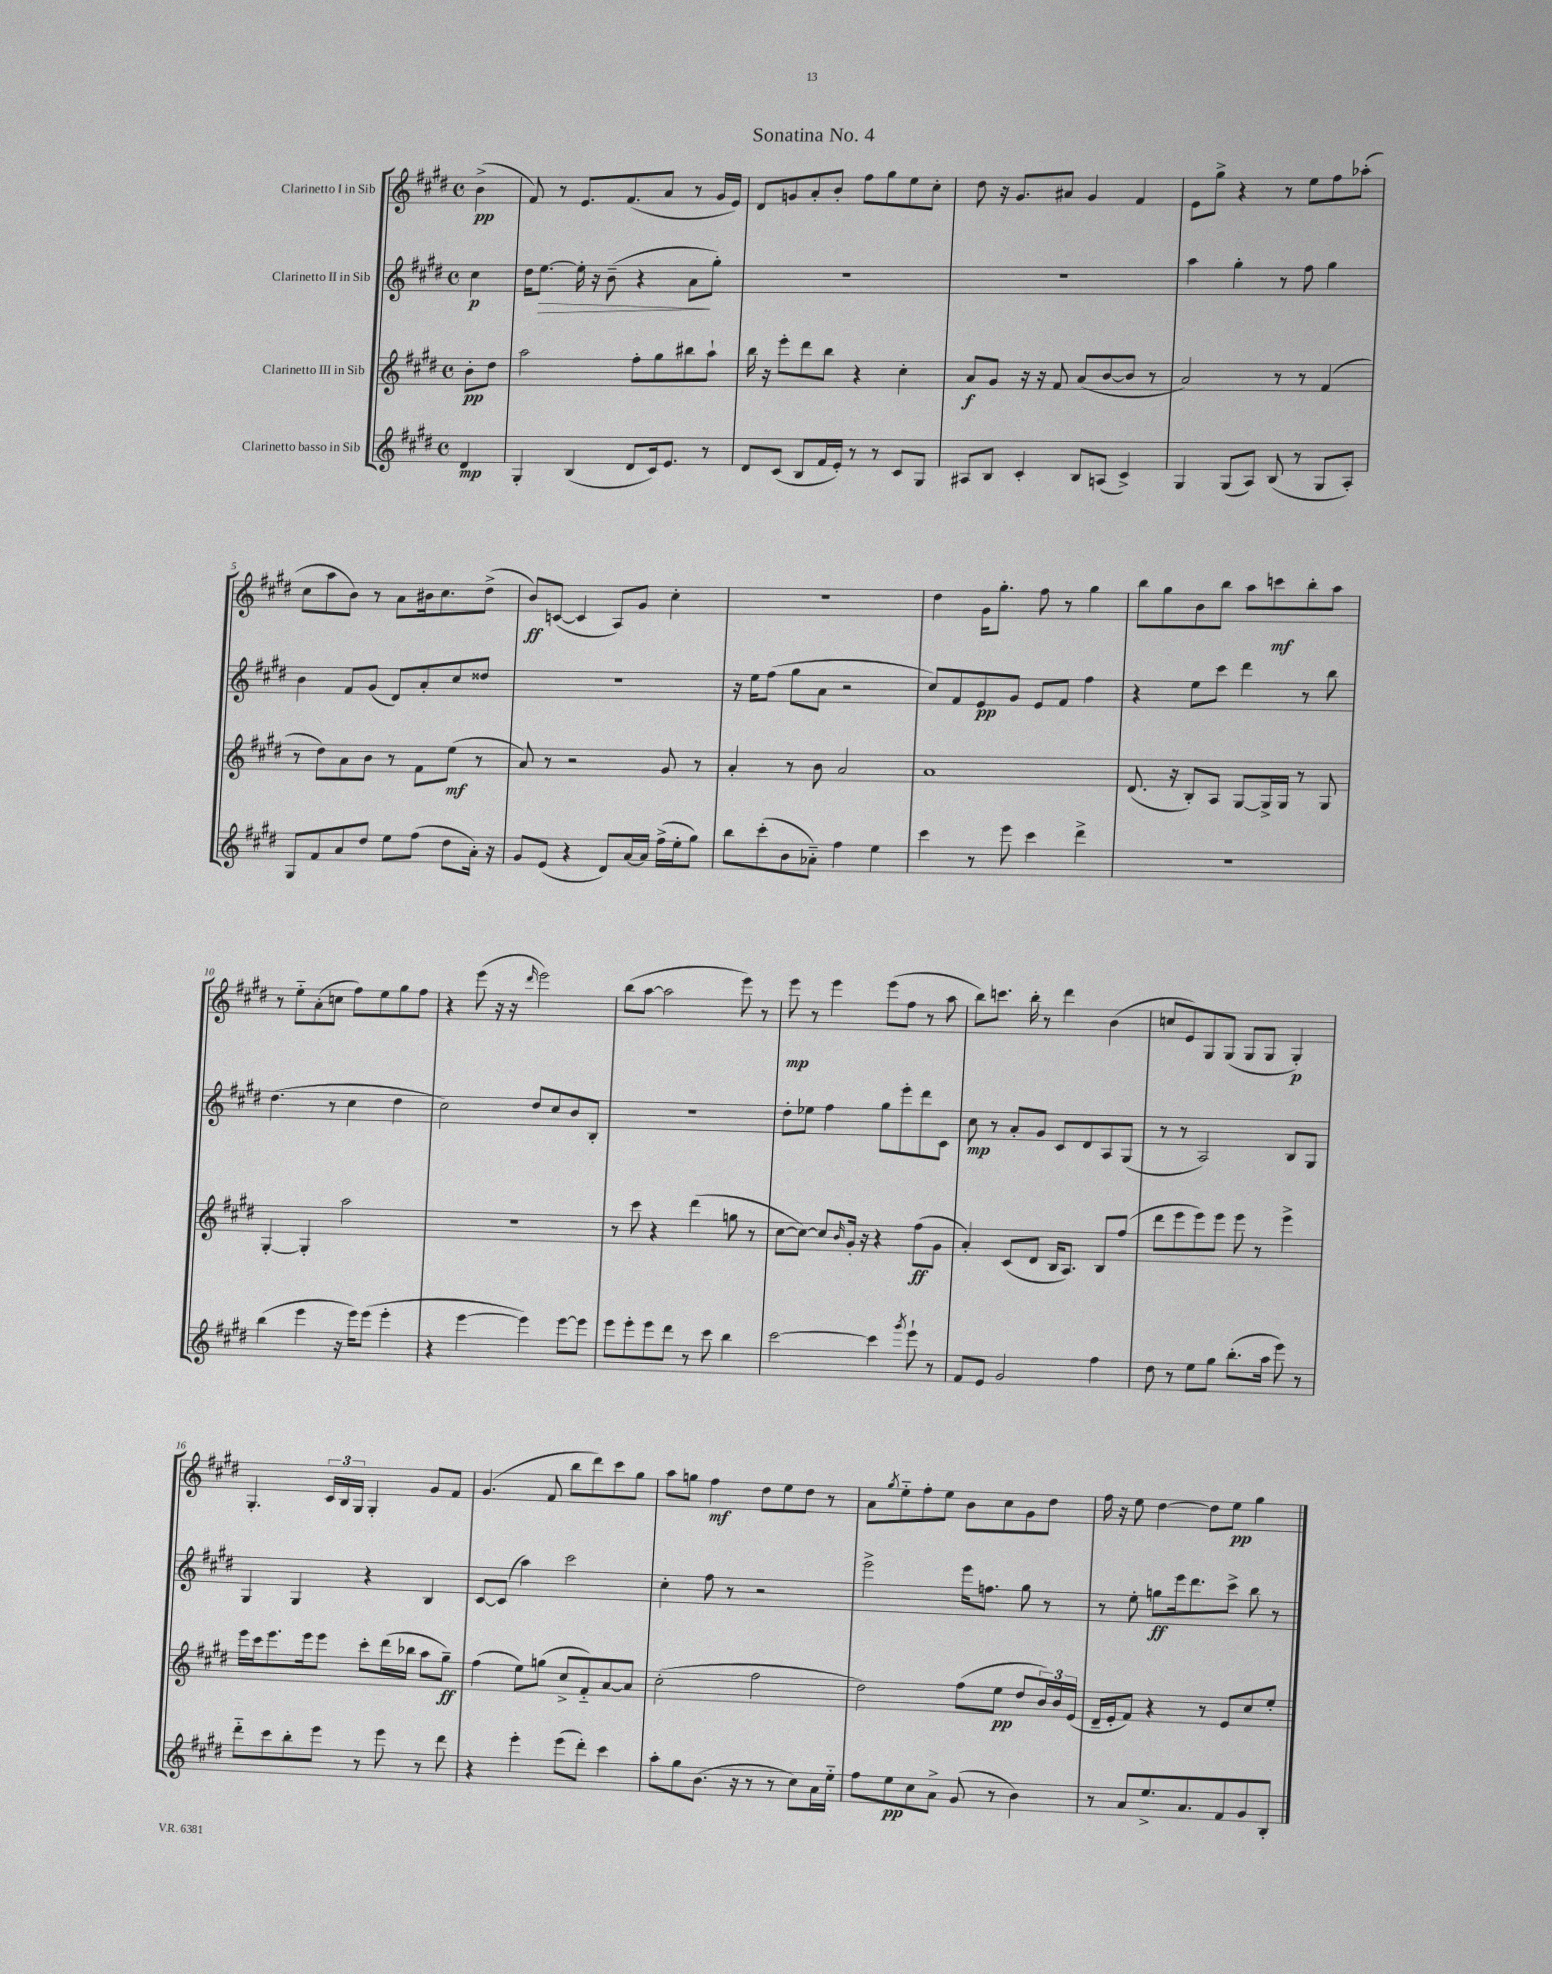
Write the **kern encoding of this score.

**kern	**kern	**kern	**kern
*staff4	*staff3	*staff2	*staff1
*clefG2	*clefG2	*clefG2	*clefG2
*k[f#c#g#d#]	*k[f#c#g#d#]	*k[f#c#g#d#]	*k[f#c#g#d#]
*M4/4	*M4/4	*M4/4	*M4/4
*met(c)	*met(c)	*met(c)	*met(c)
4d#	8b'	4cc#	(4b^
.	8dd#	.	.
=	=	=	=
4G#'	2aa	16dd#	8f#)
.	.	[8.ee	.
.	.	.	8r
(4B	.	16ee']	8.e
.	.	16r	.
.	.	(8b~	.
.	.	.	(8.f#
8d#	8ff#'	4r	.
16c#)	8gg#	.	8a
8.e	.	.	.
.	8bb#	8a	8r
8r	8aa`	8gg#')	16g#
.	.	.	16e)
=	=	=	=
8d#	16bb	1r	8d#
.	16r	.	.
(8c#	8eee'	.	8g
8B	8ddd#	.	8a'
16f#	8bb	.	8b'
16e')	.	.	.
8r	4r	.	8ff#
8r	.	.	8gg#
8c#	4cc#'	.	8ee
8G#	.	.	8cc#'
=	=	=	=
8A#	8a	1r	8dd#
8B	8g#	.	16r
.	.	.	8.g#
4c#'	16r	.	.
.	16r	.	.
.	8f#	.	8a#
8B	(8a	.	4g#
(8A	[8b	.	.
4c#^)	8b]	.	4f#
.	8r	.	.
=	=	=	=
4G#	2a)	4aa	8e
.	.	.	8gg#^
(8G#	.	4gg#'	4r
8A)	.	.	.
(8B	8r	8r	8r
8r	8r	8ff#	8ee
8G#	(4f#	4gg#	8ff#
8A')	.	.	(8aa-'
=	=	=	=
8G#	8r	4b	8cc#
8f#	8dd#)	.	8aa
8a	8a	8f#	8b)
8dd#	8b	(8g#	8r
8ee	8r	8d#)	8a
(8ff#	8f#	8a'	16b#
.	.	.	8.cc#
8dd#	(8ee	8cc#	.
16a')	8r	8dd##	(8dd#^
16r	.	.	.
=	=	=	=
8g#	8a)	1r	8b)
(8e	8r	.	([8c
4r	2r	.	4c]
8d#)	.	.	8A)
[16a	.	.	8g#
16a]	.	.	.
(16ff#^	8g#	.	4cc#'
16ee'	.	.	.
8gg#)	8r	.	.
=	=	=	=
8bb	4a'	16r	1r
.	.	16ee	.
(8ccc#'	.	(8ff#	.
8b	8r	8gg#	.
8a-'~)	8b	8a	.
4ff#	2a	2r	.
4ee	.	.	.
=	=	=	=
4ccc#	1a	8cc#)	4dd#
.	.	8f#	.
8r	.	8e	16g#
.	.	.	8.gg#'
8eee	.	8g#	.
4ccc#	.	8e	8ff#
.	.	8f#	8r
4ddd#^	.	4ff#	4gg#
=	=	=	=
1r	(8.d#	4r	8bb
.	.	.	8gg#
.	16r	.	.
.	8B')	8ee	8b
.	8A	8ccc#	8bb
.	[8G#	4ddd#	8aa
.	16G#^]	.	8ccc
.	16G#	.	.
.	8r	8r	8bb'
.	8G#	8bb	8aa
=	=	=	=
(4bb	[4G#'	(4.dd#	8r
.	.	.	8ee'~
4eee	4G#']	.	(8a'
.	.	8r	8cc
16r	2aa	4cc#	8ff#)
16eee)	.	.	.
(8eee	.	.	8ee
4eee'	.	4dd#	8gg#
.	.	.	8ff#
=	=	=	=
4r	1r	2cc#)	4r
[4eee	.	.	(8eee
.	.	.	16r
.	.	.	16r
.	.	.	16qqddd#
4eee])	.	8dd#	2eee)
.	.	8cc#	.
[8eee	.	8b	.
8eee]	.	8B'	.
=	=	=	=
8eee	8r	1r	(8bb
8eee'	8ccc#	.	[8aa
8eee	4r	.	2aa]
8ddd#	.	.	.
8r	(4ddd#	.	.
8ccc#	.	.	.
4bb	8gg	.	8eee)
.	8r	.	8r
=	=	=	=
[2ccc#	[8cc#	8dd#'	8eee
.	8cc#_)	8ee-	8r
.	8cc#]	4ff#	4eee
.	16qqb	.	.
.	16g#'	.	.
.	16r	.	.
4ccc#]	4r	8gg#	(8eee
.	.	8eee'	8ff#
8qggg#	.	.	.
8eee`	(8ff#	8ddd#	8r
8r	8g#	8c#	8aa
=	=	=	=
8f#	4a')	8cc#	8bb)
8e	.	8r	8.ccc
2g#	(8c#	8a'	.
.	.	.	16bb'
.	8d#	8g#	8r
.	16B	8c#	4ddd#
.	8.A)	.	.
.	.	8d#	.
4ff#	8B	8A	(4b
.	(8ff#	(8G#	.
=	=	=	=
8dd#	8ddd#	8r	8cc
8r	8eee	8r	8e)
8ee	8eee)	2A)	8G#
8gg#	8eee	.	(8G#
(8.bb'	8eee	.	8G#
.	8r	.	8G#
16aa	.	.	.
8eee)	4eee^	8B	4G#')
8r	.	8G#	.
=	=	=	=
8ddd#'~	16eee	4G#	4.G#'
.	16ccc#	.	.
8ccc#	8.eee	.	.
8bb'	.	4G#	.
.	16eee	.	.
8eee	8eee	.	24c#
.	.	.	24B
.	.	.	24G#
8r	8ccc#'	4r	4G#'
8eee	(16ddd#	.	.
.	16bb-	.	.
8r	8aa	4B	8g#
8ddd#	8gg#~)	.	8f#
=	=	=	=
4r	(4ff#	[8c#	(4.g#
.	.	(8c#]	.
4eee'	8ee)	4aa)	.
.	(8gg	.	8f#
(8eee	8cc#^	2ccc#	8bb
8ddd#')	8f#'~)	.	8ddd#)
4ccc#	[8a	.	8ccc#
.	8a]	.	8gg#
=	=	=	=
8aa'	(2cc#'	4cc#'	8aa
8gg#	.	.	8gg
(8.b	.	8ff#	4ff#
.	.	8r	.
16r	.	.	.
8r	2ff#	2r	8dd#
8r	.	.	8ee
8cc#)	.	.	8dd#
16a	.	.	8r
16ee'~	.	.	.
=	=	=	=
8ff#	2dd#)	2eee^	8a
.	.	.	8qgg#
8ee	.	.	8ee'~
8cc#	.	.	8ff#'
8a^	.	.	8ee
(8g#	(8ff#	16eee	8b
.	.	8.ff	.
8r	8ee	.	8cc#
4b)	8dd#	8gg#	8g#
.	24b)	8r	8dd#
.	24b	.	.
.	(24e	.	.
=	=	=	=
8r	16d#~	8r	16ff#
.	16e'	.	16r
8a	8f#)	8ee'	8ee
8.ee^	4r	8gg	[4dd#
.	.	16eee	.
8.a	.	8.ddd#	.
.	8r	.	8dd#]
8f#	8e	8ccc#^	8ee
8g#	8cc#	8bb	4gg#
8B'	8ee'	8r	.
==	==	==	==
*-	*-	*-	*-
